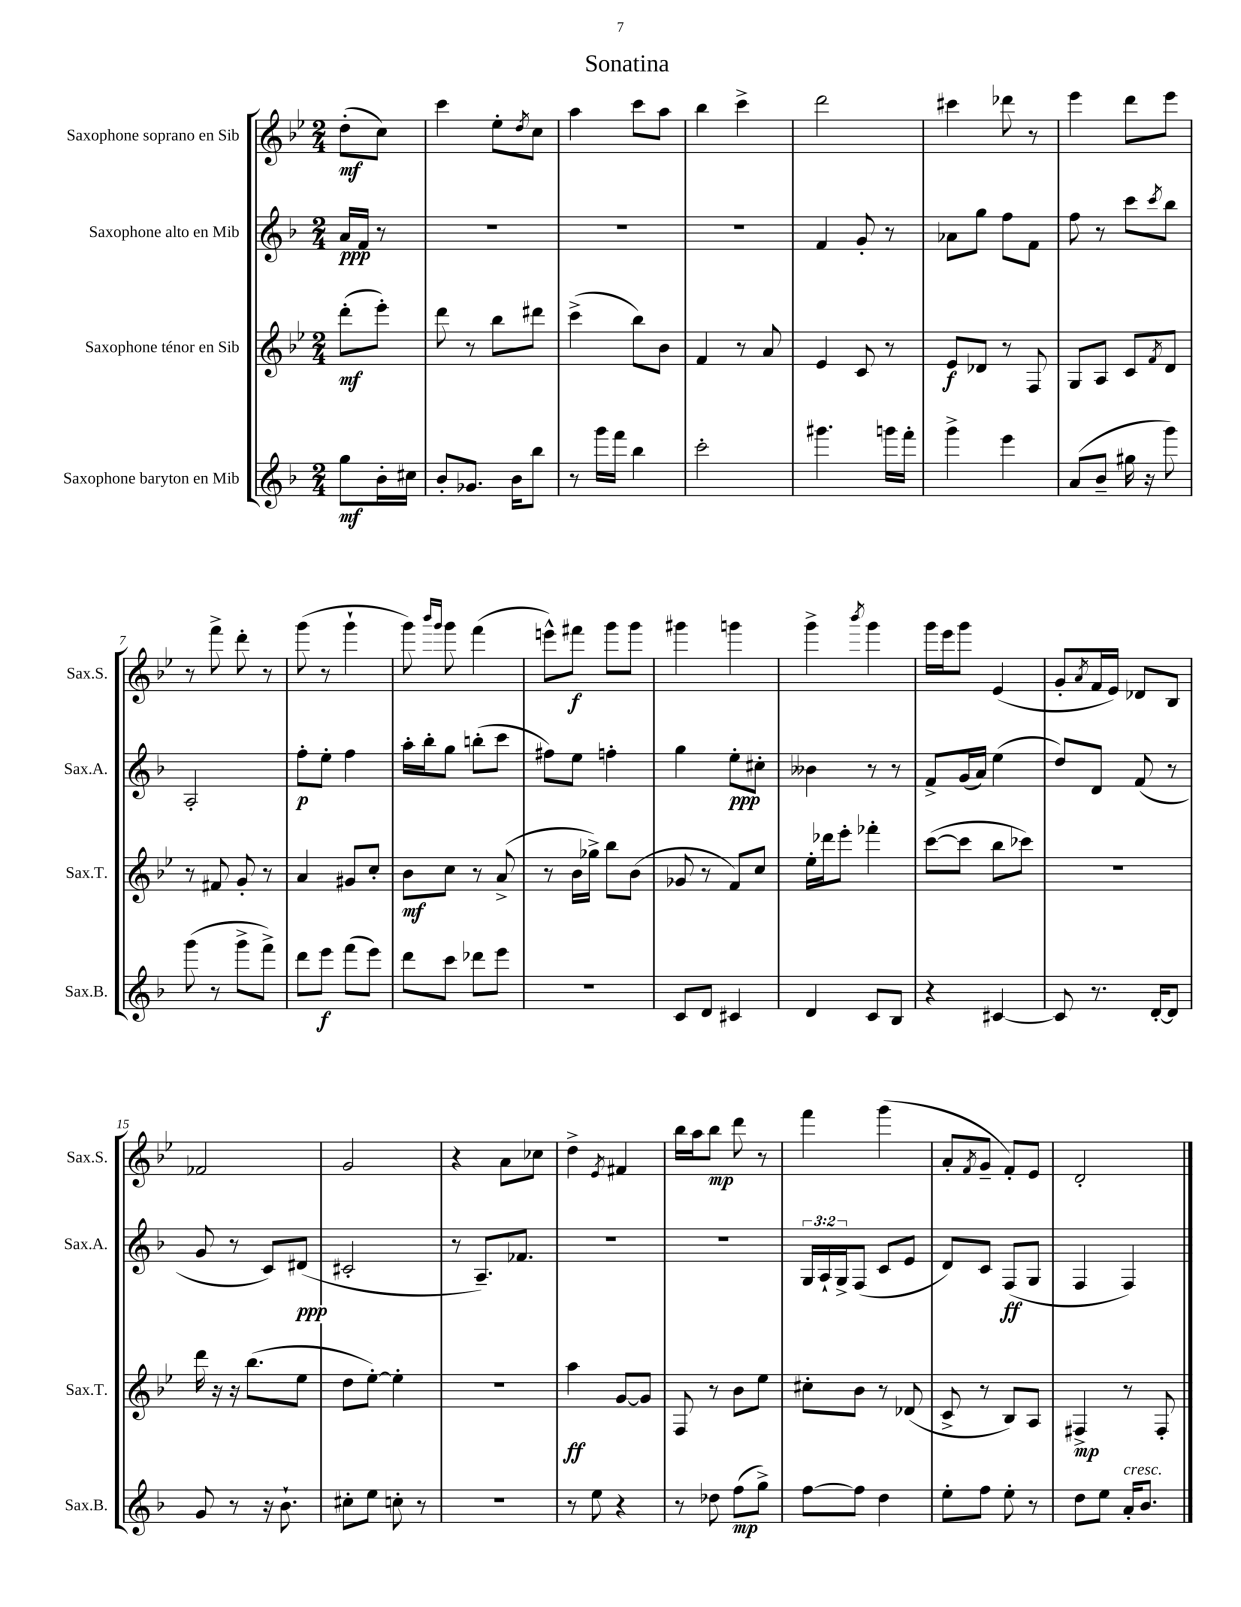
\header { title = "Sonatina" }
<<
\new StaffGroup <<
\new Staff = "s0" \with { instrumentName = "Saxophone soprano en Sib" shortInstrumentName = "Sax.S." } {
    \clef treble \key bes \major \numericTimeSignature \time 2/4 \partial 4
    d''8-.\mf( c''8) |
    c'''4 ees''8-. \acciaccatura { d''8 } c''8 |
    a''4 c'''8 a''8 |
    bes''4 c'''4-> |
    d'''2 |
    cis'''4 des'''8 r8 |
    ees'''4 d'''8 ees'''8 |
    r8 f'''8-> d'''8-. r8 |
    g'''8( r8 g'''4-! |
    g'''8) \grace { bes'''16 g'''16 } g'''8 f'''4( |
    e'''8-^) fis'''8\f g'''8 g'''8 |
    gis'''4 g'''4 |
    g'''4-> \acciaccatura { bes'''8 } g'''4 |
    g'''16 ees'''16 g'''8 ees'4( |
    g'8-. \acciaccatura { a'8 } f'16 ees'16) des'8 bes8 |
    fes'2 |
    g'2 |
    r4 a'8 ces''8 |
    d''4-> \acciaccatura { ees'8 } fis'4 |
    bes''16 a''16 bes''8\mp d'''8 r8 |
    f'''4 g'''4( |
    a'8-. \acciaccatura { f'8 } g'8-- f'8-.) ees'8 |
    d'2-. \bar "|." |
}
\new Staff = "s1" \with { instrumentName = "Saxophone alto en Mib" shortInstrumentName = "Sax.A." } {
    \clef treble \key f \major \numericTimeSignature \time 2/4 \override Staff.TupletNumber.text = #tuplet-number::calc-fraction-text \partial 4
    a'16\ppp f'16 r8 |
    R2 |
    R2 |
    R2 |
    f'4 g'8-. r8 |
    aes'8 g''8 f''8 f'8 |
    f''8 r8 c'''8 \acciaccatura { c'''8 } bes''8 |
    a2-. |
    f''8-.\p e''8-. f''4 |
    a''16-. bes''16-. g''8 b''8-.( c'''8 |
    fis''8) e''8 f''4-. |
    g''4 e''8-.\ppp cis''8-. |
    beses'4 r8 r8 |
    f'8-> g'16( a'16) e''4( |
    d''8) d'8 f'8( r8 |
    g'8 r8 c'8) dis'8\ppp( |
    cis'2-. |
    r8 a8.--) fes'8. |
    R2 |
    R2 |
    \tuplet 3/2 { g16 a16-! g16-> } f8( c'8 e'8 |
    d'8) c'8 f8\ff( g8 |
    f4 f4) \bar "|." |
}
\new Staff = "s2" \with { instrumentName = "Saxophone ténor en Sib" shortInstrumentName = "Sax.T." } {
    \clef treble \key bes \major \numericTimeSignature \time 2/4 \partial 4
    d'''8-.\mf( ees'''8-.) |
    d'''8 r8 bes''8 dis'''8 |
    c'''4->( bes''8) bes'8 |
    f'4 r8 a'8 |
    ees'4 c'8 r8 |
    ees'8\f des'8 r8 f8 |
    g8 a8 c'8 \acciaccatura { f'8 } d'8 |
    r8 fis'8 g'8-. r8 |
    a'4 gis'8 c''8-. |
    bes'8\mf c''8 r8 a'8->( |
    r8 bes'16 ges''16->) bes''8 bes'8( |
    ges'8 r8 f'8) c''8 |
    ees''16-. des'''16 ees'''8-. fes'''4-. |
    c'''8~( c'''8 bes''8 ces'''8) |
    R2 |
    d'''16 r16 r16 bes''8.( ees''8 |
    d''8 ees''8~-.) ees''4-. |
    R2 |
    a''4\ff g'8~ g'8 |
    f8 r8 bes'8 ees''8 |
    cis''8-. bes'8 r8 des'8( |
    c'8-> r8 bes8) a8 |
    fis4->\mp r8 fis8-. \bar "|." |
}
\new Staff = "s3" \with { instrumentName = "Saxophone baryton en Mib" shortInstrumentName = "Sax.B." } {
    \clef treble \key f \major \numericTimeSignature \time 2/4 \partial 4
    g''8\mf bes'16-. cis''16 |
    bes'8-. ges'8. bes'16 bes''8 |
    r8 g'''16 f'''16 bes''4 |
    c'''2-. |
    gis'''4. g'''16 f'''16-. |
    g'''4-> e'''4 |
    a'8( bes'8-- gis''16 r16 g'''8) |
    g'''8( r8 g'''8-> f'''8->) |
    d'''8 e'''8\f f'''8( e'''8) |
    d'''8 c'''8 des'''8 e'''8 |
    r2 |
    c'8 d'8 cis'4 |
    d'4 c'8 bes8 |
    r4 cis'4~ |
    cis'8 r8. d'16~-. d'8 |
    g'8 r8 r16 bes'8.-! |
    cis''8-. e''8 c''8-. r8 |
    R2 |
    r8 e''8 r4 |
    r8 des''8 f''8\mp( g''8->) |
    f''8~ f''8 d''4 |
    e''8-. f''8 e''8-. r8 |
    d''8 e''8 a'16-.^\markup { \italic "cresc." } bes'8. \bar "|." |
}
>>
>>
